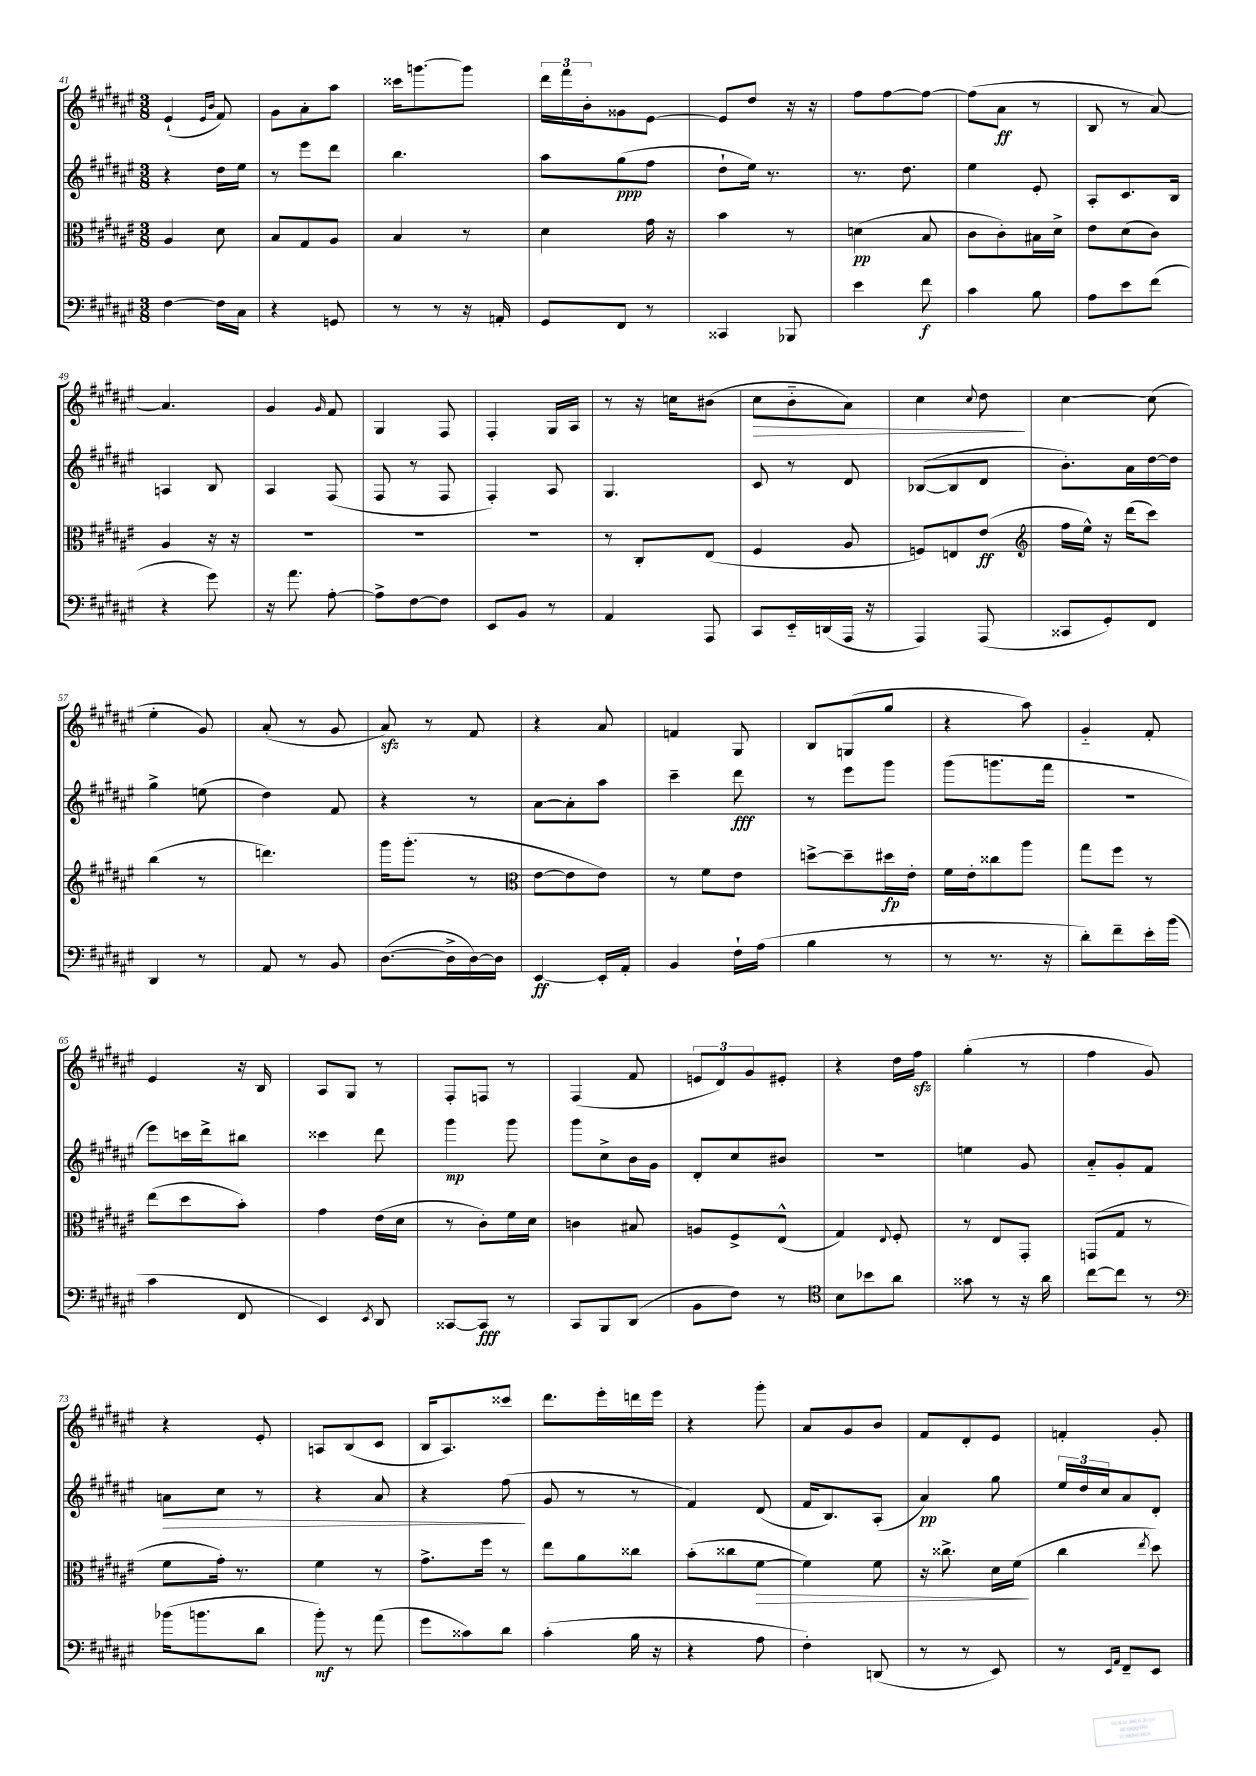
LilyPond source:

<<
\new StaffGroup <<
\new Staff = "s0" {
    \clef treble \key fis \major \numericTimeSignature \time 3/8
    eis'4-!( \grace { eis'16 b'16 } fis'8) |
    gis'8 ais'8-. ais''8 |
    cisis'''16 g'''8.~ g'''8 |
    \tuplet 3/2 { dis'''16 fis'''16 b'16-. } gisis'8 eis'8~ |
    eis'8 dis''8 r16 r16 |
    fis''8 fis''8~ fis''8~ |
    fis''8( ais'8\ff r8 |
    b8 r8 ais'8~) |
    ais'4. |
    gis'4 \grace { gis'16 } fis'8 |
    gis4 fis8 |
    fis4-. gis16 ais16 |
    r8 r16 c''16 bis'8( |
    cis''8\> b'8-_ ais'8) |
    cis''4 \appoggiatura { cis''8 } dis''8\! |
    cis''4~ cis''8( |
    eis''4-. gis'8) |
    ais'8-.( r8 gis'8 |
    ais'8\sfz) r8 fis'8 |
    r4 ais'8 |
    f'4 gis8 |
    b8 g8( gis''8 |
    r4 ais''8) |
    gis'4-_ fis'8-. |
    eis'4 r16 b16 |
    ais8 gis8 r8 |
    fis8-. f8 r8 |
    fis4( fis'8 |
    \tuplet 3/2 { e'8 dis'8) gis'8 } eis'8-. |
    r4 dis''16 fis''16\sfz |
    gis''4-.( r8 |
    fis''4 gis'8) |
    r4 eis'8-. |
    a8 b8( cis'8 |
    b16 ais8.) cisis'''8 |
    dis'''8. eis'''16-. d'''16 eis'''16 |
    r4 gis'''8-. |
    ais'8 gis'8 b'8 |
    fis'8 dis'8-. eis'8 |
    f'4-. gis'8-. \bar "|." |
}
\new Staff = "s1" {
    \clef treble \key fis \major \numericTimeSignature \time 3/8
    r4 dis''16 eis''16 |
    r8 eis'''8 dis'''8 |
    b''4. |
    ais''8 gis''8\ppp( fis''8 |
    dis''8-! eis''16) r8. |
    r8. dis''8. |
    eis''4 eis'8-. |
    ais8-. cis'8. b16 |
    a4 b8 |
    ais4 fis8( |
    fis8 r8 fis8 |
    fis4-.) ais8 |
    gis4. |
    cis'8 r8 dis'8 |
    bes8~( bes8 dis'8 |
    b'8.-.) ais'16 dis''16~ dis''16 |
    gis''4-> e''8( |
    dis''4) fis'8 |
    r4 r8 |
    ais'8~ ais'8-. ais''8 |
    cis'''4-- dis'''8\fff |
    r8 eis'''8 gis'''8 |
    gis'''8( g'''8. fis'''16 |
    R4. |
    eis'''8) c'''16 dis'''16-> bis''8 |
    cisis'''4 dis'''8 |
    gis'''4\mp gis'''8 |
    gis'''8 cis''8-> b'16 gis'16 |
    dis'8-. cis''8 bis'8 |
    R4. |
    e''4 gis'8 |
    ais'8-_ gis'8-. fis'8 |
    a'8\> cis''8 r8 |
    r4 ais'8 |
    r4 fis''8\!( |
    gis'8 r8 r8 |
    fis'4) dis'8( |
    fis'16 b8.) ais8-.( |
    ais'4\pp) gis''8 |
    \tuplet 3/2 { eis''16 dis''16 cis''16 } ais'8 dis'8-. \bar "|." |
}
\new Staff = "s2" {
    \clef alto \key fis \major \numericTimeSignature \time 3/8
    ais4 dis'8 |
    b8 gis8 ais8 |
    b4 r8 |
    dis'4 gis'16 r16 |
    b'4 r8 |
    d'4\pp( b8 |
    cis'8 cis'8-.) bis16 dis'16-> |
    eis'8 dis'8( cis'8) |
    ais4 r16 r16 |
    R4. |
    R4. |
    R4. |
    r8 cis8-. eis8( |
    fis4 ais8 |
    f8) e8 eis'8\ff( |
    \clef treble fis''16 eis''16-^) r16 dis'''16( cis'''8) |
    b''4( r8 |
    d'''4.) |
    gis'''16 gis'''8.-.( r8 |
    \clef alto eis'8~ eis'8 eis'8) |
    r8 fis'8 eis'8 |
    d''8~-> d''8-- dis''16\fp eis'16-. |
    fis'16 eis'16-. cisis''8 ais''8 |
    gis''8 fis''8 r8 |
    eis''8( dis''8 b'8-.) |
    gis'4 eis'16( dis'16 |
    r8 cis'8-.) fis'16 dis'16 |
    c'4 bis8 |
    a8 fis8-> eis8-^( |
    gis4) \appoggiatura { eis8 } fis8-. |
    r8 eis8 gis,8-. |
    g,8( gis8 r8 |
    fis'8 gis'16-.) r8. |
    fis'4 r8 |
    gis'8.-> fis''16 r8 |
    eis''8 ais'8 cisis''8 |
    b'8-.( cisis''8 fis'8~\> |
    fis'4) fis'8 |
    r16 cisis''8.-> dis'16 fis'16\!( |
    cis''4 \acciaccatura { eis''8 } dis''8) \bar "|." |
}
\new Staff = "s3" {
    \clef bass \key fis \major \numericTimeSignature \time 3/8
    fis4~ fis16 cis16 |
    r4 g,8 |
    r8 r8 r16 a,16-. |
    gis,8 fis,8 r8 |
    cisis,4 bes,,8 |
    eis'4 fis'8\f |
    cis'4 b8 |
    ais8 eis'8 fis'8( |
    r4 gis'8) |
    r16 ais'8. ais8~-. |
    ais8-> fis8~ fis8 |
    eis,8 b,8 r8 |
    ais,4 ais,,8 |
    cis,8 eis,16-_ d,16( ais,,16 r16 |
    ais,,4) ais,,8( |
    cisis,8 gis,8-.) fis,8 |
    dis,4 r8 |
    ais,8 r8 b,8 |
    dis8.~( dis16-> dis16~) dis16 |
    eis,4~\ff eis,16-. ais,16-. |
    b,4 fis16-! ais16( |
    b4 r8 |
    r8 r8. r16 |
    dis'8-.) fis'8-- eis'16-. b'16( |
    cis'4 fis,8 |
    eis,4) \acciaccatura { eis,8 } dis,8 |
    cisis,8~ cisis,8\fff r8 |
    cis,8 b,,8 dis,8( |
    b,8 fis8) r8 |
    \clef tenor b8 bes'8 ais'8 |
    gisis'8 r8 r16 ais'16 |
    cis''8~ cis''8 r8 |
    \clef bass bes'16( b'8. dis'8 |
    b'8-.\mf) r8 ais'8( |
    gis'8 cisis'8) dis'8 |
    cis'4-.( b16 r16 |
    r4 ais8 |
    fis4-.) d,8( |
    r8 r8 eis,8) |
    r8 \grace { eis,16 ais,16 } fis,8-- eis,8 \bar "|." |
}
>>
>>
\layout { \context { \Score currentBarNumber = #41 } }
